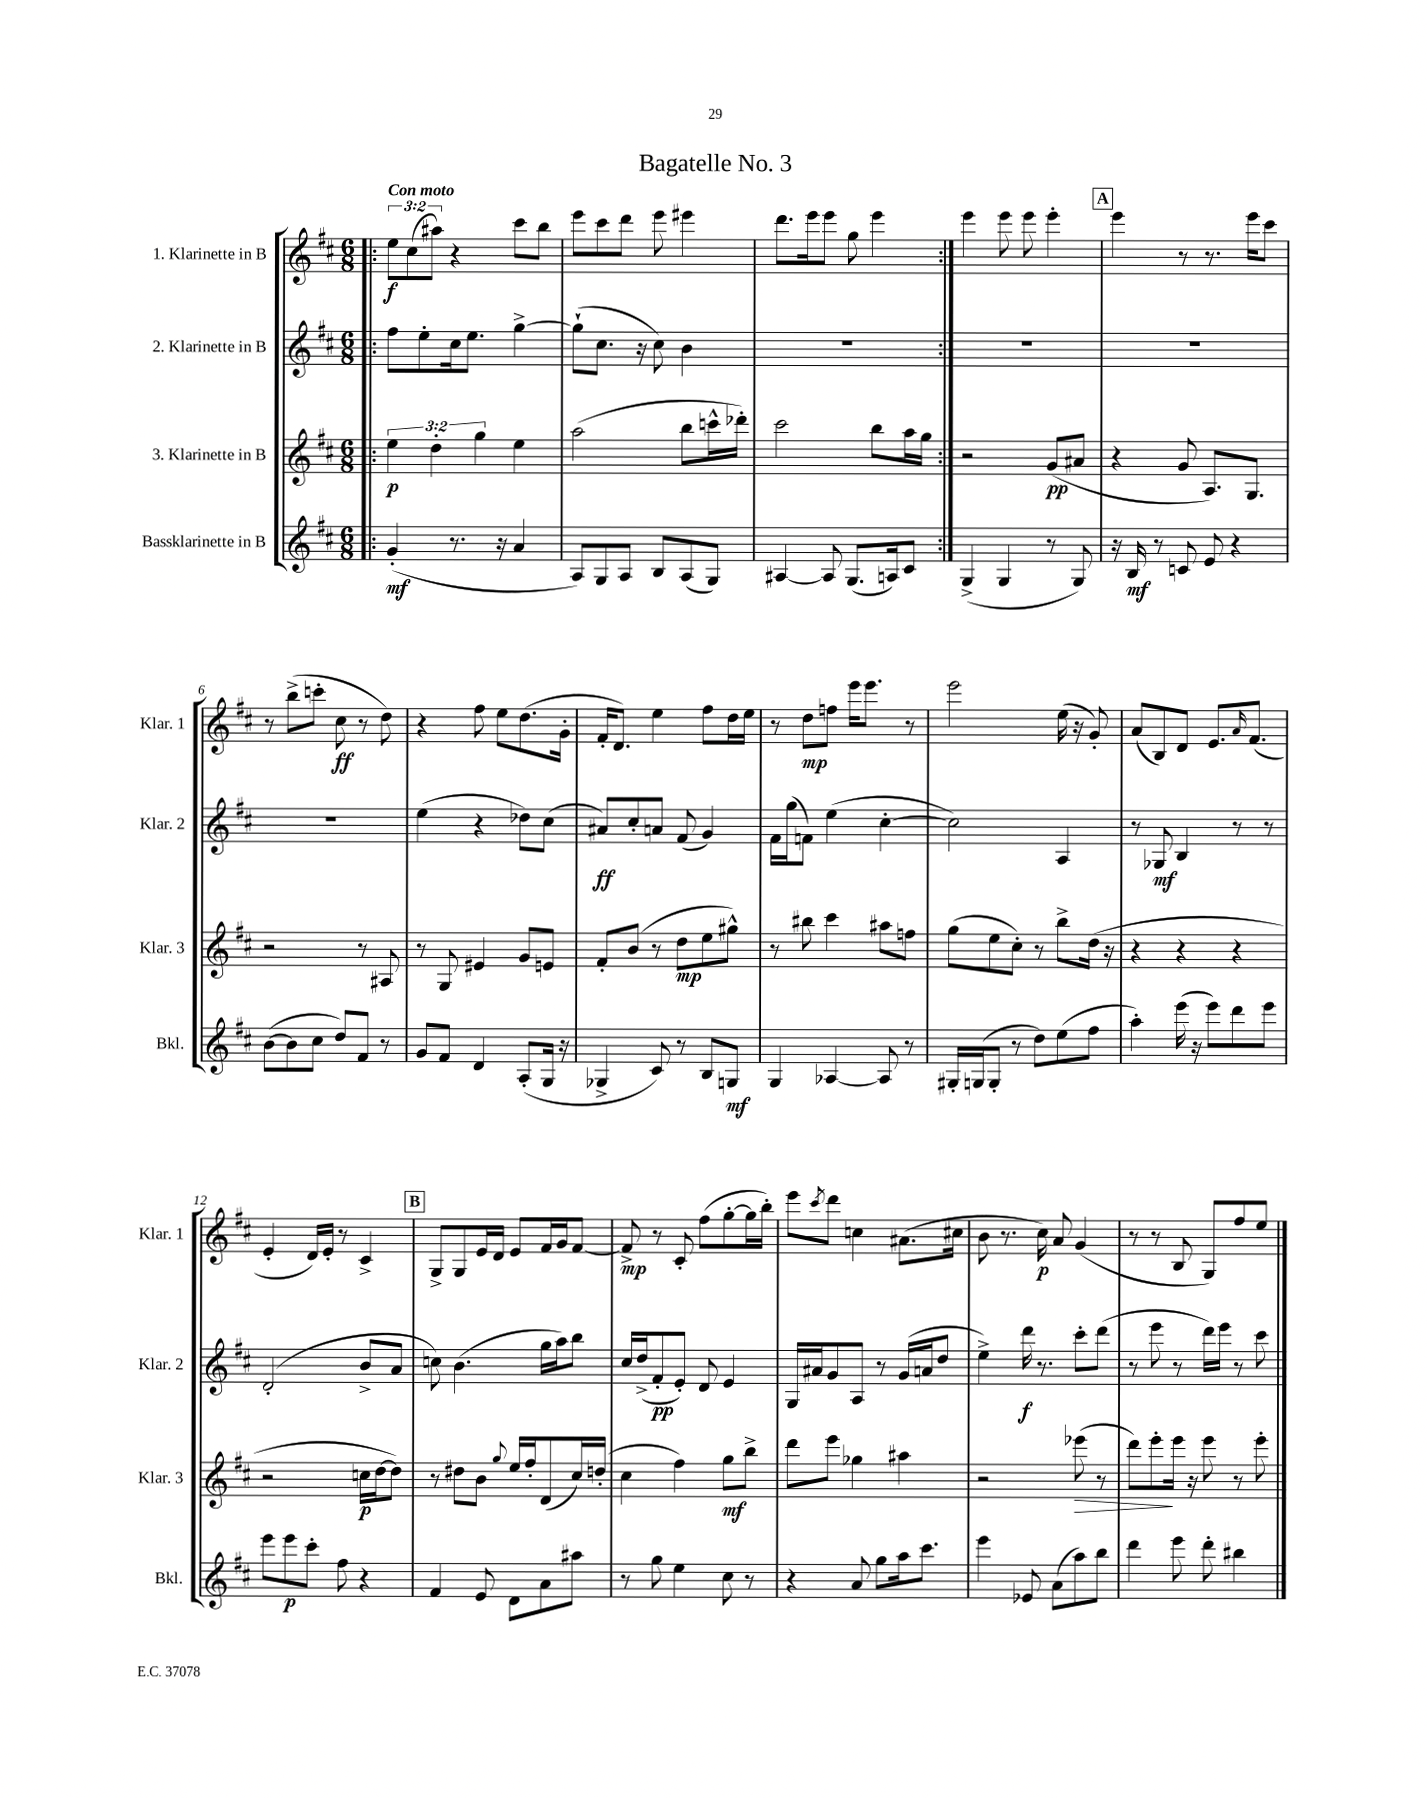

**kern	**kern	**kern	**kern
*staff4	*staff3	*staff2	*staff1
*clefG2	*clefG2	*clefG2	*clefG2
*k[f#c#]	*k[f#c#]	*k[f#c#]	*k[f#c#]
*M6/8	*M6/8	*M6/8	*M6/8
=!|:	=!|:	=!|:	=!|:
(4g'/	6ee\	8ff#\L	12ee\L
.	.	.	(12cc#\
.	.	8ee'\	.
.	6dd'\	.	12aa#\J)
8.r	.	16cc#\k	4r
.	.	8.ee\J	.
.	6gg\	.	.
16r	.	.	.
4a/	4ee\	[4gg^\	8ccc#\L
.	.	.	8bb\J
=	=	=	=
8A/L)	(2aa\	(8gg`\]L	8eee\L
8G/	.	8.cc#\J	8ccc#\
8A/J	.	.	8ddd\J
.	.	16r	.
8B/L	.	8cc#\)	8eee\
(8A/	8bb\L	4b\	4eee#\
8G/J)	16ccc^^\L	.	.
.	16ddd-'\JJ)	.	.
=	=	=	=
[4A#/	2ccc#\	2.r	8.ddd\L
.	.	.	16eee\k
8A#/]	.	.	8eee\J
(8.G/L	.	.	8gg\
.	8bb\L	.	4eee\
16A/k)	.	.	.
8c#/J	16aa\L	.	.
.	16gg\JJ	.	.
=:|!	=:|!	=:|!	=:|!
(4G^/	2r	2.r	4eee\
4G/	.	.	8eee\
.	.	.	8eee\
8r	(8g/L	.	4eee'\
8G/)	8a#/J	.	.
=	=	=	=
16r	4r	2.r	4eee\
16B/	.	.	.
8r	.	.	.
8c/	8g/	.	8r
8e/	8.A/L)	.	8.r
4r	.	.	.
.	8.G/J	.	16eee\LK
.	.	.	8ccc#\J
=	=	=	=
([8b\L	2r	2.r	8r
8b\]	.	.	(8bb^\L
8cc#\J	.	.	8ccc'\J
8dd/L)	.	.	8cc#\
8f#/J	8r	.	8r
8r	8A#/	.	8dd\)
=	=	=	=
8g/L	8r	(4ee\	4r
8f#/J	8G/	.	.
4d/	4e#/	4r	8ff#\
.	.	.	8ee\L
(8A'/L	8g/L	8dd-\L)	(8.dd\
16G/Jk	8e/J	(8cc#\J	.
16r	.	.	16g'\Jk
=	=	=	=
4G-^/	8f#'/L	8a#/L)	16f#'/LK
.	.	.	8.d/J)
.	(8b/J	8cc#'/	.
8c#/)	8r	8a/J	4ee\
8r	8dd\L	(8f#/	.
8B/L	8ee\	4g/)	8ff#\L
8G/J	8gg#^^\J)	.	16dd\L
.	.	.	16ee\JJ
=	=	=	=
4G/	8r	16f#\LL	8r
.	.	(16gg\J	.
.	8bb#\	8f\J)	8dd\L
[4A-/	4ccc#\	(4ee\	8ff\J
.	.	.	16eee\LK
.	.	.	8.eee\J
8A-/]	8aa#\L	[4cc#'\	.
8r	8ff\J	.	8r
=	=	=	=
16G#'/LL	(8gg\L	2cc#\])	2eee\
(16G/J	.	.	.
8G'/J	8ee\	.	.
8r	8cc#'\J)	.	.
8dd\L)	8r	.	.
(8ee\	8bb^\L	4A/	(16ee\
.	.	.	16r
8ff#\J	(16dd\Jk	.	8g'/)
.	16r	.	.
=	=	=	=
4aa'\)	4r	8r	(8a/L
.	.	8G-/	8B/)
(16eee\	4r	4B/	8d/J
16r	.	.	.
8eee\L)	.	.	8.e/L
8ddd\	4r	8r	.
.	.	.	16qqa/
.	.	.	(8.f#/J
8eee\J	.	8r	.
=	=	=	=
8eee\L	2r	(2d'/	4e'/
8eee\	.	.	.
8ccc#'\J	.	.	16d/LL)
.	.	.	16e'/JJ
8ff#\	.	.	8r
4r	16cc\LL	8b^/L	4c#^/
.	[16dd\J	.	.
.	8dd\]J)	8a/J	.
=	=	=	=
4f#/	8r	8cc\)	8G^/L
.	8dd#\L	(4.b\	8G/
8e/	8b\J	.	16e/L
.	.	.	16d/JJ
.	8qqgg/	.	.
8d\L	16ee/LL	.	8e/L
.	16ff#'/J	.	.
8a\	(8d/	16gg\LL	16f#/L
.	.	16aa\J)	16g/J
8aa#\J	16cc#/L)	8bb\J	[8f#/J
.	(16dd'/JJ	.	.
=	=	=	=
8r	4cc#\	16cc#/LL	8f#^/]
.	.	(16dd^/J	.
8gg\	.	8f#'/	8r
4ee\	4ff#\)	8e'/J)	8c#'/
.	.	8d/	(8ff#\L
8cc#\	8gg\L	4e/	[8gg'\
8r	8bb^\J	.	16gg\]L
.	.	.	16bb'\JJ)
=	=	=	=
4r	8ddd\L	16G/LL	8eee\L
.	.	16a#/J	.
.	.	.	8qccc#/
.	8eee\J	8g/	8ddd\J
8a/	4gg-\	8A/J	4cc\
8gg\L	.	8r	.
16aa\k	4aa#\	(16g/LL	(8.a#\L
8.ccc#\J	.	16a/J	.
.	.	8dd/J	.
.	.	.	16cc#\Jk
=	=	=	=
4eee\	2r	4ee^\)	8b\
.	.	.	8.r
8e-/	.	16ddd\	.
.	.	8.r	16cc#\)
(8a\L	.	.	8a/
8aa\)	(8eee-\	8ccc#'\L	(4g/
8bb\J	8r	(8ddd\J	.
=	=	=	=
4ddd\	8ddd\L)	8r	8r
.	8eee'\	8eee\	8r
8eee\	16eee\Jk	8r	8B/
.	16r	.	.
8ddd'\	8eee\	16ddd\LL)	8G/L)
.	.	16eee\JJ	.
4bb#\	8r	8r	8ff#/
.	8eee'\	8ccc#\	8ee/J
==	==	==	==
*-	*-	*-	*-
